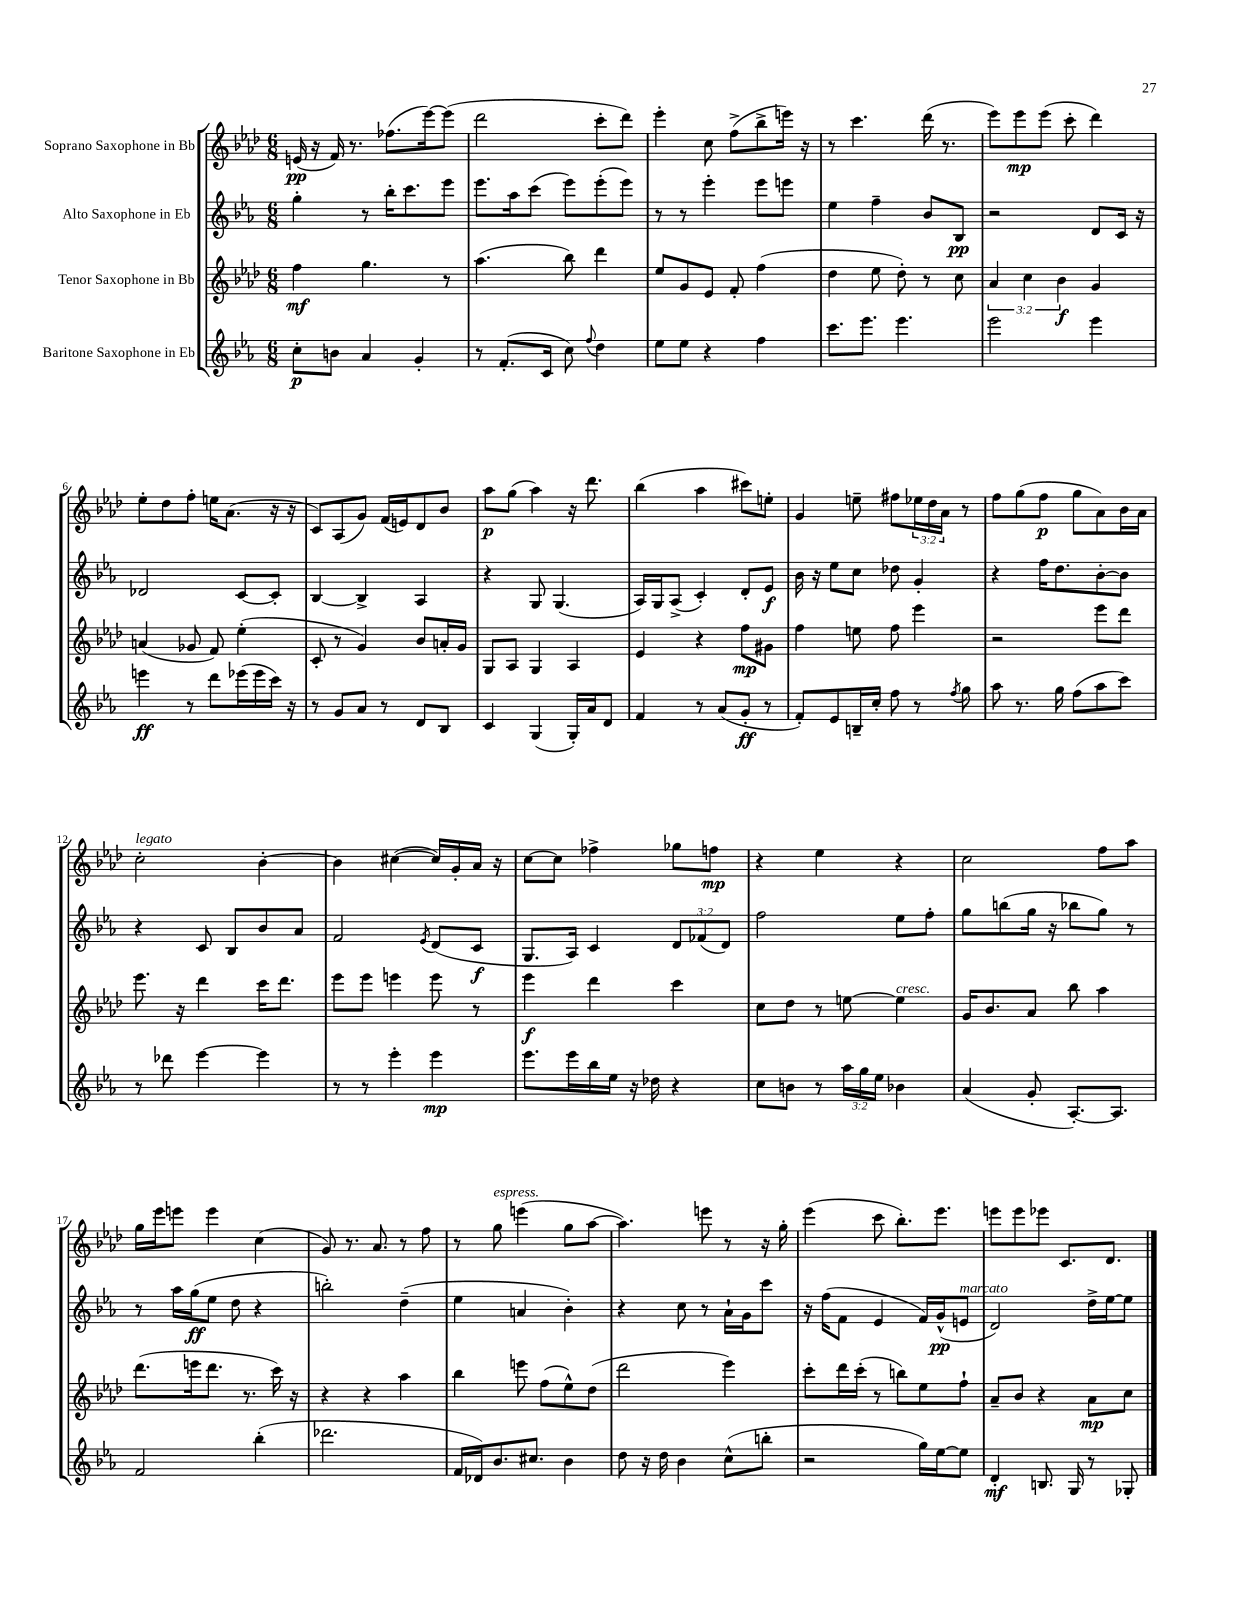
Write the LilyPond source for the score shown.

<<
\new StaffGroup <<
\new Staff = "s0" \with { instrumentName = "Soprano Saxophone in Bb" } {
    \clef treble \key aes \major \numericTimeSignature \time 6/8 \override Staff.TupletNumber.text = #tuplet-number::calc-fraction-text
    e'16\pp( r16 f'16) r8. fes''8.( ees'''16~) ees'''8( |
    des'''2 c'''8-. des'''8) |
    ees'''4-. c''8 f''8->( bes''8-> e'''16) r16 |
    r8 c'''4. des'''16( r8. |
    ees'''8) ees'''8\mp ees'''8( c'''8-. des'''4) |
    ees''8-. des''8 f''8-. e''16 aes'8.( r16 r16 |
    c'8) aes8( g'8) f'16( e'16) des'8 bes'8 |
    aes''8\p g''8( aes''4) r16 des'''8. |
    bes''4( aes''4 cis'''8) e''8-. |
    g'4 e''8-- fis''8 \tuplet 3/2 { ees''16 des''16 aes'16 } r8 |
    f''8 g''8( f''8\p g''8 aes'8) bes'16 aes'16 |
    c''2-.^\markup { \italic "legato" } bes'4~-. |
    bes'4 cis''4~( cis''16) g'16-. aes'16 r16 |
    c''8~ c''8 fes''4-> ges''8 f''8\mp |
    r4 ees''4 r4 |
    c''2 f''8 aes''8 |
    g''16 ees'''16 e'''8 e'''4 c''4( |
    g'8) r8. aes'8. r8 f''8 |
    r8 g''8^\markup { \italic "espress." } e'''4( g''8 aes''8~ |
    aes''4.) e'''8 r8 r16 g''16-. |
    ees'''4( c'''8 bes''8.-.) ees'''8. |
    e'''8 e'''8 ees'''8 c'8. des'8. \bar "|." |
}
\new Staff = "s1" \with { instrumentName = "Alto Saxophone in Eb" } {
    \clef treble \key ees \major \numericTimeSignature \time 6/8 \override Staff.TupletNumber.text = #tuplet-number::calc-fraction-text
    g''4-. r8 bes''16-. c'''8. ees'''8 |
    ees'''8. aes''16 c'''8( ees'''8) ees'''8-.( ees'''8) |
    r8 r8 ees'''4-. ees'''8 e'''8 |
    ees''4 f''4-- bes'8 bes8\pp |
    r2 d'8 c'16 r16 |
    des'2 c'8~ c'8-. |
    bes4~ bes4-> aes4 |
    r4 g8 g4.( |
    aes16) g16 aes8->( c'4-.) d'8-. ees'8\f |
    bes'16 r16 ees''8 c''8 des''8 g'4-. |
    r4 f''16 d''8. bes'8~-. bes'8 |
    r4 c'8 bes8 bes'8 aes'8 |
    f'2 \acciaccatura { ees'8 } d'8( c'8\f |
    g8. aes16) c'4 \tuplet 3/2 { d'8 fes'8( d'8) } |
    f''2 ees''8 f''8-. |
    g''8 b''8( g''16 r16 bes''8 g''8) r8 |
    r8 aes''16 g''16\ff( ees''8 d''8 r4 |
    b''2-.) d''4--( |
    ees''4 a'4 bes'4-.) |
    r4 c''8 r8 aes'16-! g'16 c'''8 |
    r16 f''16( f'8 ees'4 f'16) g'16-^\pp( e'8^\markup { \italic "marcato" } |
    d'2) d''16-> ees''16~ ees''8 \bar "|." |
}
\new Staff = "s2" \with { instrumentName = "Tenor Saxophone in Bb" } {
    \clef treble \key aes \major \numericTimeSignature \time 6/8 \override Staff.TupletNumber.text = #tuplet-number::calc-fraction-text
    f''4\mf g''4. r8 |
    aes''4.( bes''8) des'''4 |
    ees''8 g'8 ees'8 f'8-. f''4( |
    des''4 ees''8 des''8-.) r8 c''8 |
    \tuplet 3/2 { aes'4 c''4 bes'4\f } g'4 |
    a'4( ges'8 f'8) ees''4-.( |
    c'8-. r8 g'4) bes'8 a'16-. g'16 |
    g8 aes8 g4 aes4 |
    ees'4 r4 f''8\mp gis'8 |
    f''4 e''8 f''8 ees'''4 |
    r2 ees'''8 des'''8 |
    ees'''8. r16 des'''4 c'''16 des'''8. |
    ees'''8 ees'''8 e'''4 e'''8 r8 |
    ees'''4\f des'''4 c'''4 |
    c''8 des''8 r8 e''8~ e''4^\markup { \italic "cresc." } |
    g'16 bes'8. aes'8 bes''8 aes''4 |
    des'''8.( e'''16 des'''8. r8. c'''16) r16 |
    r4 r4 aes''4 |
    bes''4 e'''8 f''8( ees''8-^) des''8( |
    des'''2 ees'''4) |
    c'''8-. des'''16 c'''16-.( r8 b''8) ees''8 f''8-! |
    aes'8-- bes'8 r4 aes'8\mp c''8 \bar "|." |
}
\new Staff = "s3" \with { instrumentName = "Baritone Saxophone in Eb" } {
    \clef treble \key ees \major \numericTimeSignature \time 6/8 \override Staff.TupletNumber.text = #tuplet-number::calc-fraction-text
    c''8-.\p b'8 aes'4 g'4-. |
    r8 f'8.-.( c'16 c''8) \appoggiatura { f''8 } d''4 |
    ees''8 ees''8 r4 f''4 |
    c'''8. ees'''8. ees'''4. |
    ees'''2 ees'''4 |
    e'''4\ff r8 d'''8 ees'''16( ees'''16 c'''16) r16 |
    r8 g'8 aes'8 r8 d'8 bes8 |
    c'4 g4( g16-.) aes'16 d'8 |
    f'4 r8 aes'8( g'8-.\ff r8 |
    f'8-.) ees'8 b16-- c''16-. f''8 r8 \acciaccatura { f''8 } g''8 |
    aes''8 r8. g''16 f''8( aes''8 c'''8) |
    r8 des'''8 ees'''4~ ees'''4 |
    r8 r8 ees'''4-. ees'''4\mp |
    ees'''8. ees'''16 bes''16 ees''16 r16 des''16 r4 |
    c''8 b'8 r8 \tuplet 3/2 { aes''16 g''16 ees''16 } bes'4 |
    aes'4( g'8-. aes8.~-.) aes8. |
    f'2 bes''4-.( |
    des'''2. |
    f'16 des'16) bes'8. cis''8. bes'4 |
    d''8 r16 d''16 bes'4 c''8-^( b''8-. |
    r2 g''16) ees''16~ ees''8 |
    d'4-.\mf b8. g16 r8 ges8-. \bar "|." |
}
>>
>>
